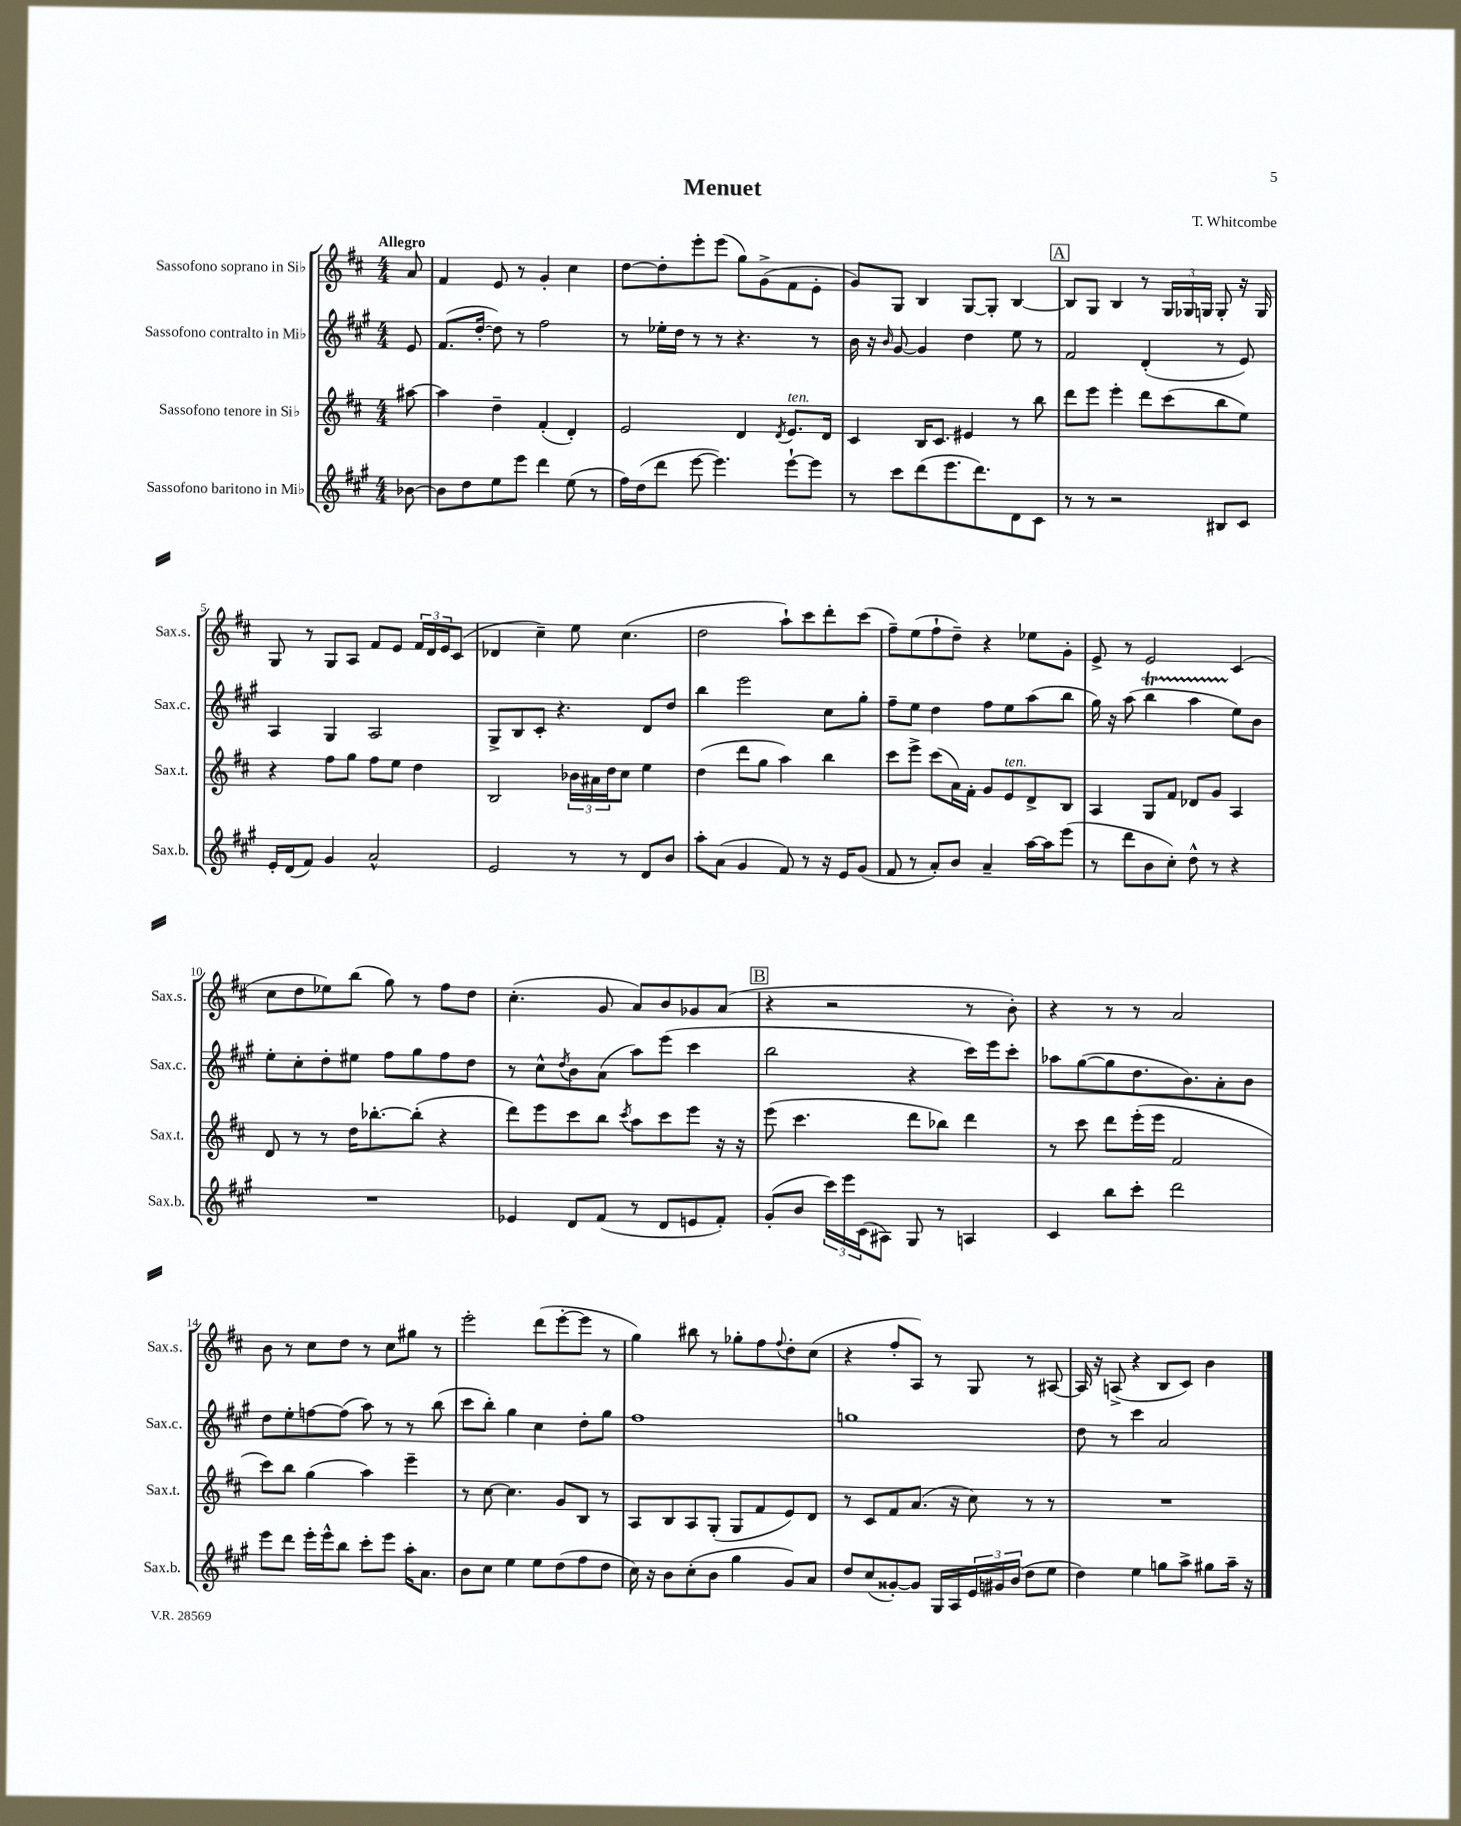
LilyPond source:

\header { title = "Menuet" composer = "T. Whitcombe" }
<<
\new StaffGroup <<
\new Staff = "s0" \with { instrumentName = "Sassofono soprano in Sib" shortInstrumentName = "Sax.s." } {
    \clef treble \key d \major \numericTimeSignature \time 4/4 \partial 8 \tempo "Allegro"
    a'8 |
    fis'4 e'8 r8 g'4-. cis''4 |
    d''8~ d''8-. e'''8-. e'''8( g''8) g'8->( fis'8 e'8-. |
    g'8) g8 b4 g8~ g8-. b4~ |
    \mark \markup { \box "A" } b8 g8 b4 r8 \tuplet 3/2 { g16 ges16 g16 } g8-. r16 g16 |
    g8 r8 g8 a8 fis'8 e'8 \tuplet 3/2 { fis'16 d'16 e'16 } cis'8( |
    des'4 cis''4--) e''8 cis''4.( |
    d''2 a''8-!) cis'''8 d'''8-. cis'''8( |
    fis''8--) e''8( fis''8-! d''8--) r4 ees''8 g'8-. |
    e'8-> r8 e'2 cis'4( |
    cis''8 d''8 ees''8) b''8( g''8) r8 fis''8 d''8 |
    cis''4.-.( g'8 a'8) b'8 ges'8 a'8( |
    \mark \markup { \box "B" } r4 r2 r8 b'8-.) |
    r4 r8 r8 a'2 |
    b'8 r8 cis''8 d''8 r8 cis''8 gis''8 r8 |
    e'''2-. d'''8( e'''8~-. e'''8 r8 |
    g''4) bis''8 r8 ges''8-. fis''8 \appoggiatura { fis''8 } d''8-. cis''8( |
    r4 fis''8-. a8) r8 g8 r8 ais8~ |
    ais16 r16 a8->( r4 b8 cis'8) b'4 \bar "|." |
}
\new Staff = "s1" \with { instrumentName = "Sassofono contralto in Mib" shortInstrumentName = "Sax.c." } {
    \clef treble \key a \major \numericTimeSignature \time 4/4 \partial 8
    e'8 |
    fis'8.( d''16~-. d''8) r8 fis''2 |
    r8 ees''16-. d''16 r8 r8 r4. r8 |
    b'16 r16 \grace { b'16 } gis'8~ gis'4 d''4 e''8 r8 |
    \mark \markup { \box "A" } fis'2 d'4-.( r8 e'8) |
    a4 gis4 a2 |
    gis8-> b8 cis'8-. r4. d'8 d''8 |
    b''4 e'''2 cis''8 gis''8-. |
    fis''8-- e''8 d''4 fis''8 e''8 a''8( b''8 |
    gis''16) r16 a''8( b''4\startTrillSpan a''4 e''8\stopTrillSpan) b'8 |
    e''8-. cis''8-. d''8-. eis''8 fis''8 gis''8 fis''8 d''8 |
    r8 cis''8-^ \acciaccatura { d''8 } b'8 a'8( a''8) e'''8( cis'''4 |
    \mark \markup { \box "B" } b''2 r4 cis'''16) e'''16 cis'''8-. |
    aes''8 gis''8~( gis''8 d''8. b'8.) a'8-. b'8 |
    d''8 e''8-. f''8~ f''8( a''8) r8 r8 b''8( |
    cis'''8 b''8-.) gis''4 cis''4 d''8-. gis''8 |
    fis''1 |
    g''1 |
    d''8 r8 cis'''4 a'2 \bar "|." |
}
\new Staff = "s2" \with { instrumentName = "Sassofono tenore in Sib" shortInstrumentName = "Sax.t." } {
    \clef treble \key d \major \numericTimeSignature \time 4/4 \partial 8
    ais''8~ |
    ais''4 d''4-- fis'4-.( d'4-.) |
    e'2 d'4 \acciaccatura { d'8 } e'8.^\markup { \italic "ten." } d'16 |
    cis'4 b16 cis'8. eis'4 r8 b''8 |
    \mark \markup { \box "A" } d'''8 e'''8 e'''4-. d'''8 cis'''8( b''8 e''8) |
    r4 fis''8 g''8 fis''8 e''8 d''4 |
    b2 \tuplet 3/2 { bes'16 ais'16 d''16 } cis''8 e''4 |
    d''4( d'''8 g''8 a''4) b''4 |
    cis'''8 e'''8-> cis'''8( a'16) fis'16-. g'8 e'8^\markup { \italic "ten." } d'8-> b8 |
    a4 g8 fis'8 des'8 g'8 a4 |
    d'8 r8 r8 d''16 bes''8.~-. bes''8-.( r4 |
    d'''8) e'''8 cis'''8 b''8 \acciaccatura { cis'''8 } a''8 cis'''8 e'''8 r16 r16 |
    \mark \markup { \box "B" } e'''8( cis'''4. d'''8 bes''8) d'''4 |
    r8 cis'''8 d'''8 e'''16-.( e'''16 fis'2 |
    cis'''8) b''8 g''4( a''4) e'''4-- |
    r8 cis''8~ cis''4. g'8 b8 r8 |
    a8 b8 a8 g8-.( g8 fis'8 e'8) d'8 |
    r8 cis'8 fis'8 a'8.( r16 cis''8) r8 r8 |
    R1 \bar "|." |
}
\new Staff = "s3" \with { instrumentName = "Sassofono baritono in Mib" shortInstrumentName = "Sax.b." } {
    \clef treble \key a \major \numericTimeSignature \time 4/4 \partial 8
    bes'8~ |
    bes'8 d''8 e''8 e'''8 d'''4 e''8( r8 |
    fis''16) d''16( d'''8 e'''8~ e'''4.) e'''8~-! e'''8 |
    r8 cis'''8 d'''8( e'''8. d'''8.) d'8 cis'8 |
    \mark \markup { \box "A" } r8 r8 r2 bis8 cis'8 |
    e'16-. d'16( fis'8) gis'4 a'2-^ |
    e'2 r8 r8 d'8 b'8 |
    a''8-. a'8( gis'4 fis'8) r8 r16 e'16 gis'8( |
    fis'8 r8 a'8-.) b'8 a'4-- a''16~ a''16 e'''8( |
    r8 d'''8 b'8 cis''8-.) d''8-^ r8 r4 |
    R1 |
    ees'4 d'8 fis'8( r8 d'8 e'8 fis'8-.) |
    \mark \markup { \box "B" } gis'8-.( b'8 \tuplet 3/2 { cis'''16) e'''16 cis'16( } ais8) gis8 r8 a4 |
    cis'4 b''8 cis'''8-. d'''2 |
    e'''8 d'''8 e'''16-. e'''16-^ b''8 cis'''8-. e'''8 a''16-. a'8. |
    b'8 cis''8 e''4 e''8 d''8( fis''8 d''8 |
    cis''16) r16 b'8 cis''8-.( b'8 gis''4 gis'8) a'8 |
    d''8 cis''8( gisis'8~-.) gisis'8 gis16 a16 \tuplet 3/2 { e'16 gis'16 b'16( } d''8 e''8 |
    d''4) e''4 g''8 a''8-> gis''8 a''16-- r16 \bar "|." |
}
>>
>>
